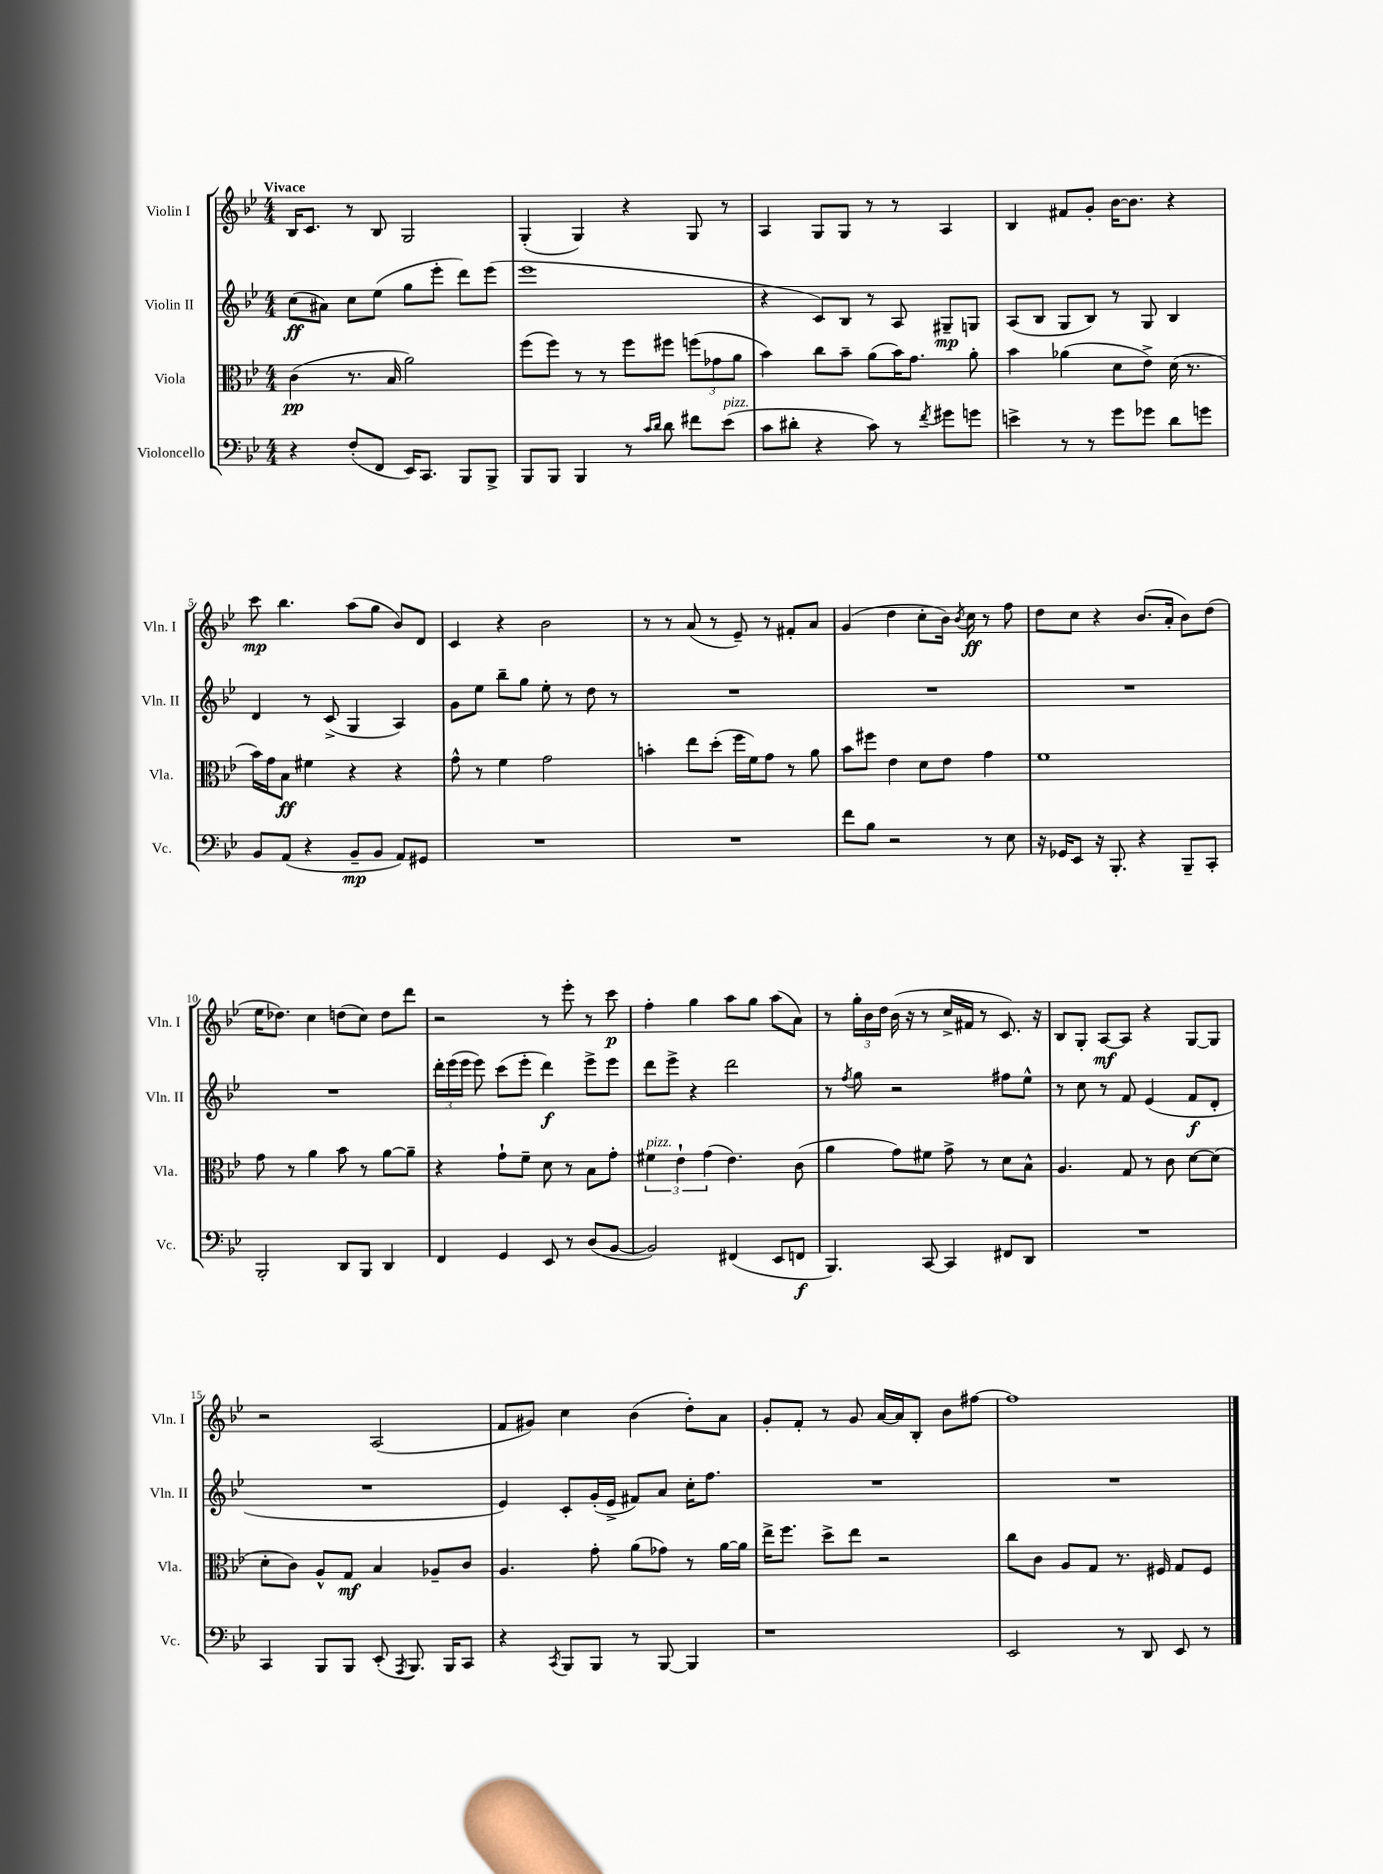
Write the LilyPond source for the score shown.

<<
\new StaffGroup <<
\new Staff = "s0" \with { instrumentName = "Violin I" shortInstrumentName = "Vln. I" } {
    \clef treble \key bes \major \numericTimeSignature \time 4/4 \tempo "Vivace"
    \autoBeamOff bes16[ c'8.] r8 bes8 g2 |
    g4-.( g4) r4 g8 r8 |
    a4 g8[ g8] r8 r8 a4 |
    bes4 fis'8[ g'8]-. bes'16[~ bes'8.] r4 |
    c'''8\mp bes''4. a''8[( g''8] bes'8[) d'8] |
    c'4 r4 bes'2 |
    r8 r8 a'8( r8 ees'8--) r8 fis'8[-. a'8] |
    g'4( d''4 c''8[-. bes'16]) \acciaccatura { bes'8 } c''16\ff r8 f''8 |
    d''8[ c''8] r4 bes'8.[( a'16]-. bes'8[) d''8]( |
    ees''16[ des''8.]) c''4 d''8[( c''8]) d''8[ d'''8] |
    r2 r8 ees'''8-. r8 c'''8\p |
    f''4-. g''4 a''8[ g''8] a''8[( a'8]) |
    r8 \tuplet 3/2 { g''16[-. bes'16 d''16] } bes'16( r16 r8 c''16[-> fis'16] r8 c'8.) r16 |
    bes8[ g8]-. a8[~\mf a8] r4 g8[~ g8] |
    r2 a2( |
    f'8[ gis'8]) c''4 bes'4( d''8[-.) a'8] |
    g'8[-. f'8]-. r8 g'8 a'16[~ a'16 bes8]-. bes'8[ fis''8]~ |
    fis''1 \bar "|." |
}
\new Staff = "s1" \with { instrumentName = "Violin II" shortInstrumentName = "Vln. II" } {
    \clef treble \key bes \major \numericTimeSignature \time 4/4
    \autoBeamOff c''8[\ff( ais'8]) c''8[ ees''8]( g''8[ ees'''8]-. d'''8[) ees'''8]( |
    ees'''1 |
    r4 c'8[) bes8] r8 a8 gis8[--\mp g8] |
    a8[( bes8] g8[ bes8]) r8 g8 bes4 |
    d'4 r8 c'8->( g4 a4) |
    g'8[ ees''8] bes''8[-- g''8] ees''8-. r8 d''8 r8 |
    R1 |
    R1 |
    R1 |
    R1 |
    \tuplet 3/2 { d'''16[-. ees'''16( ees'''16] } ees'''8) c'''8[( ees'''8]-. d'''4\f) ees'''8[-> ees'''8] |
    d'''8[ ees'''8]-> r4 d'''2 |
    r8 \acciaccatura { f''8 } g''8 r2 fis''8[ ees''8]-^ |
    r8 c''8 r8 f'8 ees'4( f'8[\f d'8]-. |
    R1 |
    ees'4) c'8[-. g'16-.( ees'16]-> fis'8[) a'8] c''16[-. f''8.] |
    R1 |
    R1 \bar "|." |
}
\new Staff = "s2" \with { instrumentName = "Viola" shortInstrumentName = "Vla." } {
    \clef alto \key bes \major \numericTimeSignature \time 4/4
    \autoBeamOff c'4\pp( r8. bes16 a'2) |
    f''8[( f''8]) r8 r8 f''8[ fis''8] \tuplet 3/2 { f''8[( ges'8 a'8] } |
    bes'4) c''8[ bes'8]-- a'8[( bes'16) g'8.] a'8-. |
    bes'4 aes'4( d'8[ ees'8]->) d'16( r8. |
    bes'16[) g'16 bes8]\ff fis'4 r4 r4 |
    g'8-^ r8 f'4 g'2 |
    b'4-. ees''8[ d''8]-.( f''16[ f'16) g'8] r8 a'8 |
    bes'8[ fis''8] ees'4 d'8[ ees'8] g'4 |
    f'1 |
    g'8 r8 a'4 bes'8 r8 a'8[~ a'8]-- |
    r4 g'8[-! f'8]-- d'8 r8 bes8[ g'8]-. |
    \tuplet 3/2 { fis'4^\markup { \italic "pizz." } ees'4-! g'4( } ees'4.) c'8( |
    a'4 g'8[) fis'8] g'8-> r8 d'8[ bes8]-^ |
    a4. g8 r8 c'8 d'8[~ d'8]( |
    d'8[-. c'8]) a8[-^ g8]\mf bes4 aes8[-- c'8] |
    a4. g'8-. a'8[( ges'8]) r8 a'16[~ a'16] |
    ees''16[-> f''8.] d''8[-> ees''8] r2 |
    c''8[ c'8] a8[ g8] r8. fis16 g8[ fis8] \bar "|." |
}
\new Staff = "s3" \with { instrumentName = "Violoncello" shortInstrumentName = "Vc." } {
    \clef bass \key bes \major \numericTimeSignature \time 4/4
    \autoBeamOff r4 f8[-.( f,8] ees,16[) c,8.] bes,,8[ bes,,8]-> |
    bes,,8[ bes,,8] bes,,4 r8 \grace { c'16[ d'16] } d'8 fis'8[ ees'8]^\markup { \italic "pizz." }( |
    c'8[ dis'8]-. r4 c'8) r8 \acciaccatura { f'8 } gis'8[ g'8] |
    e'4-> r8 r8 g'8[ ges'8] d'8[ g'8] |
    bes,8[ a,8]( r4 bes,8[--\mp bes,8] a,8[) gis,8] |
    R1 |
    R1 |
    f'8[ bes8] r2 r8 ees8 |
    r16 ges,16[ ees,8] r16 bes,,8.-. r4 bes,,8[-- c,8]-. |
    bes,,2-. d,8[ bes,,8] d,4 |
    f,4 g,4 ees,8 r8 d8[( bes,8]~ |
    bes,2) fis,4( ees,8[ f,8]\f |
    bes,,4.) c,8~ c,4 fis,8[ d,8] |
    R1 |
    c,4 bes,,8[ bes,,8] ees,8-.( \acciaccatura { a,,8 } bes,,8.) bes,,16[ c,8] |
    r4 \acciaccatura { c,8 } bes,,8[ bes,,8] r8 bes,,8~ bes,,4 |
    r1 |
    ees,2 r8 d,8 ees,8 r8 \bar "|." |
}
>>
>>
